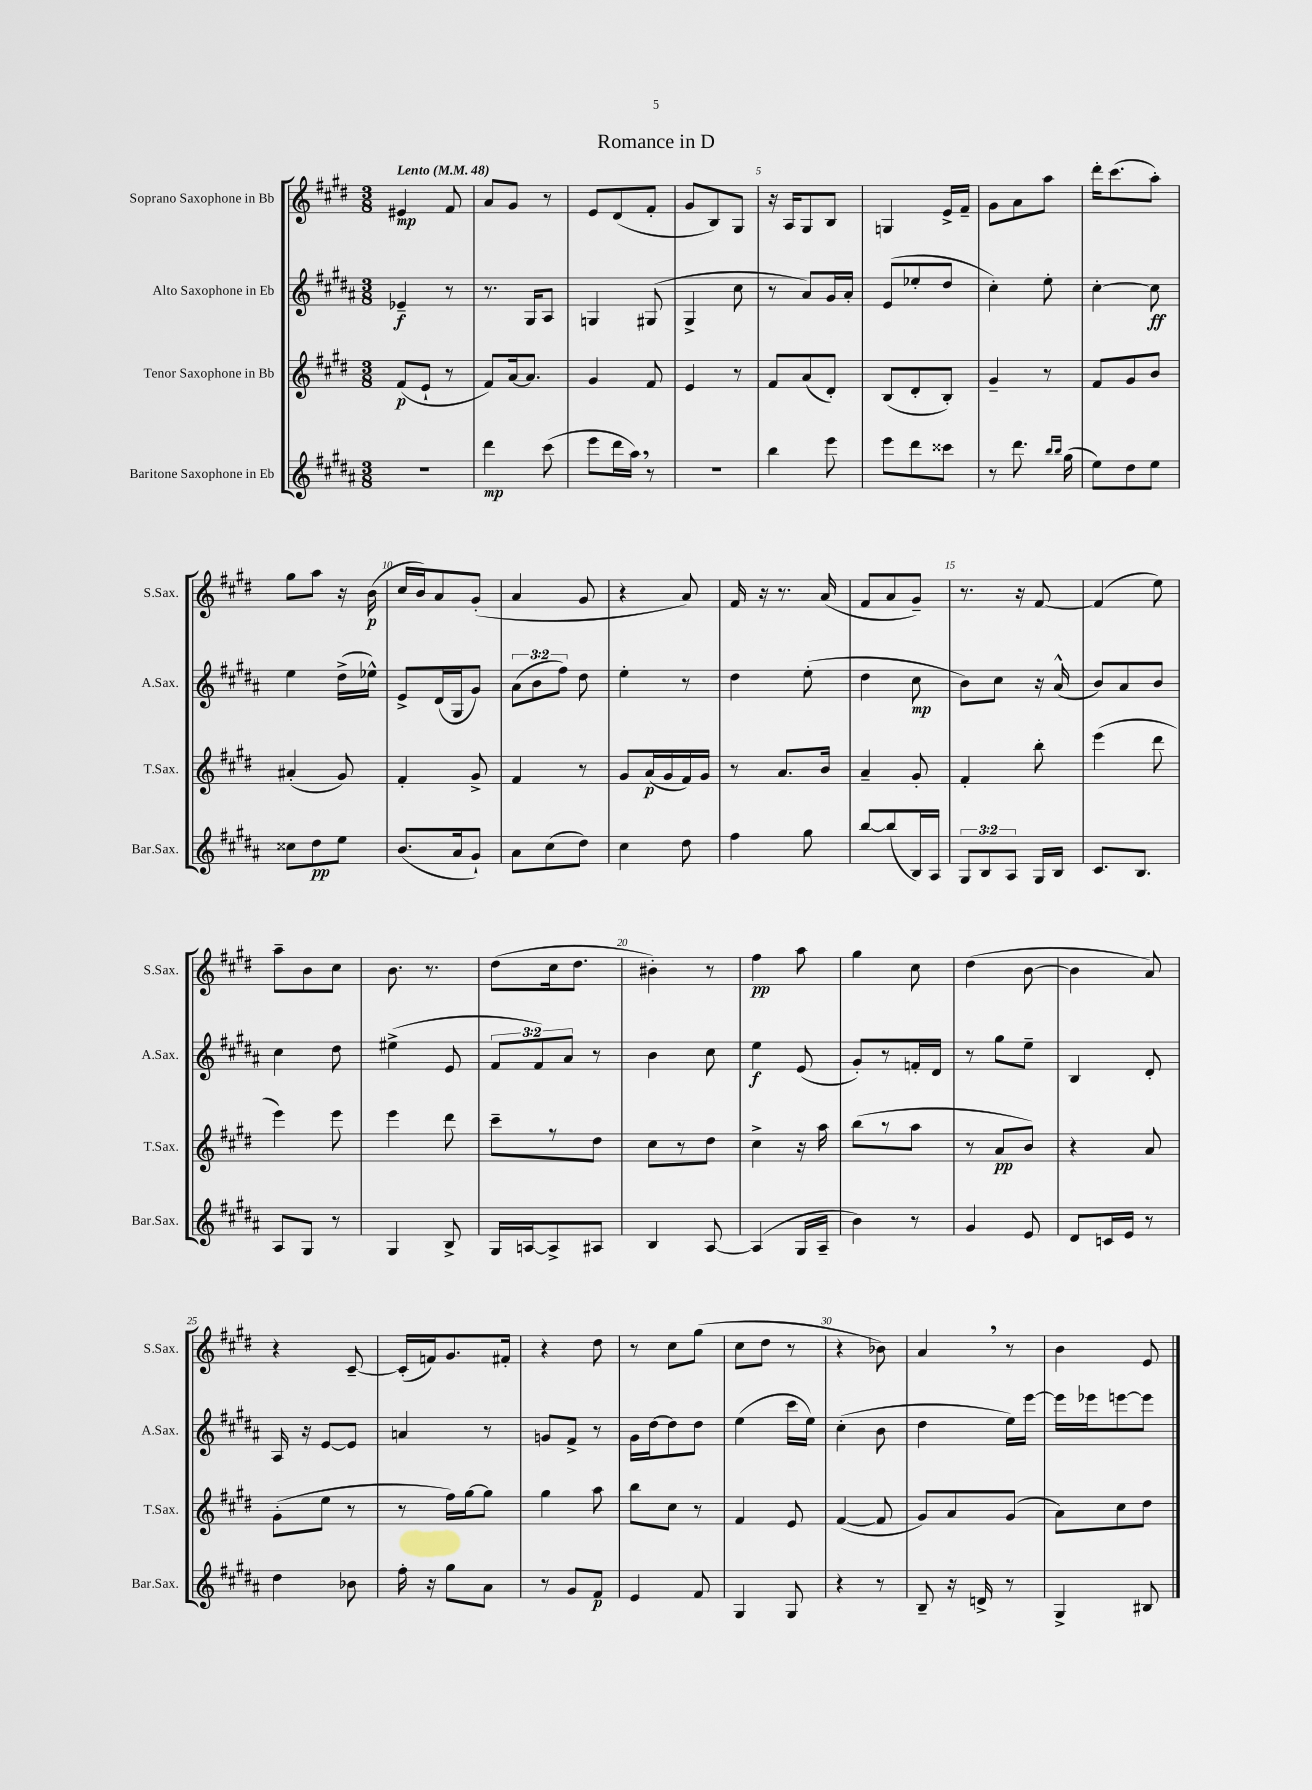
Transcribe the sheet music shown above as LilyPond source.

\header { title = "Romance in D" }
<<
\new StaffGroup <<
\new Staff = "s0" \with { instrumentName = "Soprano Saxophone in Bb" shortInstrumentName = "S.Sax." } {
    \clef treble \key e \major \numericTimeSignature \time 3/8 \tempo "Lento" 4 = 48
    \autoBeamOff eis'4\mp fis'8 |
    a'8[ gis'8] r8 |
    e'8[ dis'8( fis'8]-. |
    gis'8[ b8) gis8] |
    r16 a16[ gis8 b8] |
    g4 e'16[-> fis'16]-- |
    gis'8[ a'8 a''8] |
    dis'''16[-. cis'''8.( a''8]-.) |
    gis''8[ a''8] r16 b'16\p( |
    cis''16[ b'16) a'8 gis'8]-.( |
    a'4 gis'8 |
    r4 a'8) |
    fis'16 r16 r8. a'16( |
    fis'8[ a'8 gis'8]--) |
    r8. r16 fis'8~ |
    fis'4( e''8) |
    a''8[-- b'8 cis''8] |
    b'8. r8. |
    dis''8[( cis''16 dis''8.] |
    bis'4-.) r8 |
    fis''4\pp a''8 |
    gis''4 cis''8 |
    dis''4( b'8~ |
    b'4 a'8) |
    r4 cis'8~-- |
    cis'16[-.( f'16) gis'8. fis'16]-. |
    r4 dis''8 |
    r8 cis''8[ gis''8]( |
    cis''8[ dis''8] r8 |
    r4 bes'8) |
    a'4 \breathe r8 |
    b'4 e'8 \bar "|." |
}
\new Staff = "s1" \with { instrumentName = "Alto Saxophone in Eb" shortInstrumentName = "A.Sax." } {
    \clef treble \key b \major \numericTimeSignature \time 3/8 \override Staff.TupletNumber.text = #tuplet-number::calc-fraction-text
    \autoBeamOff ees'4--\f r8 |
    r8. gis16[ ais8] |
    g4 gis8( |
    gis4-> cis''8 |
    r8 ais'8[) gis'16 ais'16]-. |
    e'8[( ees''8-. dis''8] |
    cis''4-.) e''8-. |
    cis''4~-. cis''8\ff |
    e''4 dis''16[->( ees''16]-^) |
    e'8[-> dis'16( gis16 gis'8]) |
    \tuplet 3/2 { ais'8[( b'8 fis''8]) } dis''8 |
    e''4-. r8 |
    dis''4 e''8-.( |
    dis''4 cis''8\mp |
    b'8[) cis''8] r16 ais'16-^( |
    b'8[) ais'8 b'8] |
    cis''4 dis''8 |
    eis''4->( e'8 |
    \tuplet 3/2 { fis'8[ fis'8) ais'8] } r8 |
    b'4 cis''8 |
    e''4\f e'8( |
    gis'8[-.) r8 f'16-. dis'16] |
    r8 gis''8[ e''8]-- |
    b4 dis'8-. |
    ais16 r16 e'8[~ e'8] |
    a'4 r8 |
    g'8[ fis'8]-> r8 |
    gis'16[ dis''16~ dis''8 dis''8] |
    e''4( cis'''16[ e''16]) |
    cis''4-.( b'8 |
    dis''4 e''16[) e'''16]~ |
    e'''16[ ees'''16 e'''8~ e'''8] \bar "|." |
}
\new Staff = "s2" \with { instrumentName = "Tenor Saxophone in Bb" shortInstrumentName = "T.Sax." } {
    \clef treble \key e \major \numericTimeSignature \time 3/8
    \autoBeamOff fis'8[\p( e'8]-! r8 |
    fis'8[) a'16~ a'8.] |
    gis'4 fis'8 |
    e'4 r8 |
    fis'8[ a'8( dis'8]-.) |
    b8[( dis'8-. b8]-.) |
    gis'4-- r8 |
    fis'8[ gis'8 b'8] |
    ais'4-.( gis'8) |
    fis'4-. gis'8-> |
    fis'4 r8 |
    gis'8[ a'16\p( gis'16 fis'16) gis'16] |
    r8 a'8.[ b'16] |
    a'4-- gis'8-. |
    fis'4-. b''8-. |
    e'''4( dis'''8 |
    e'''4) e'''8 |
    e'''4 dis'''8 |
    cis'''8[-- r8 dis''8] |
    cis''8[ r8 dis''8] |
    cis''4-> r16 a''16 |
    b''8[( r8 a''8] |
    r8 a'8[\pp b'8]) |
    r4 a'8 |
    gis'8[-.( e''8] r8 |
    r8 fis''16[) gis''16~ gis''8] |
    gis''4 a''8 |
    b''8[ cis''8] r8 |
    fis'4 e'8 |
    fis'4~( fis'8 |
    gis'8[) a'8 gis'8]( |
    a'8[) cis''8 dis''8] \bar "|." |
}
\new Staff = "s3" \with { instrumentName = "Baritone Saxophone in Eb" shortInstrumentName = "Bar.Sax." } {
    \clef treble \key b \major \numericTimeSignature \time 3/8 \override Staff.TupletNumber.text = #tuplet-number::calc-fraction-text
    \autoBeamOff R4. |
    dis'''4\mp cis'''8( |
    e'''8[ dis'''16 ais''16]) \breathe r8 |
    R4. |
    b''4 e'''8 |
    e'''8[ dis'''8 cisis'''8] |
    r8 dis'''8. \grace { b''16[ b''16] } gis''16( |
    e''8[) dis''8 e''8] |
    cisis''8[ dis''8\pp e''8] |
    b'8.[( ais'16 gis'8]-!) |
    ais'8[ cis''8( dis''8]) |
    cis''4 dis''8 |
    fis''4 gis''8 |
    b''8[~ b''8( b16) ais16] |
    \tuplet 3/2 { gis8[ b8 ais8] } gis16[ b16] |
    cis'8.[ b8.] |
    ais8[ gis8] r8 |
    gis4 b8-> |
    gis16[ a16~ a8-> ais8] |
    b4 ais8~ |
    ais4( gis16[ ais16]-- |
    b'4) r8 |
    gis'4 e'8 |
    dis'8[ c'16 e'16] r8 |
    dis''4 bes'8 |
    fis''16-. r16 gis''8[ ais'8] |
    r8 gis'8[ fis'8]\p |
    e'4 fis'8 |
    gis4 gis8 |
    r4 r8 |
    b8-- r16 d'16-> r8 |
    gis4-> bis8 \bar "|." |
}
>>
>>
\layout { \context { \Score \override BarNumber.break-visibility = ##(#f #t #t) barNumberVisibility = #(every-nth-bar-number-visible 5) } }
